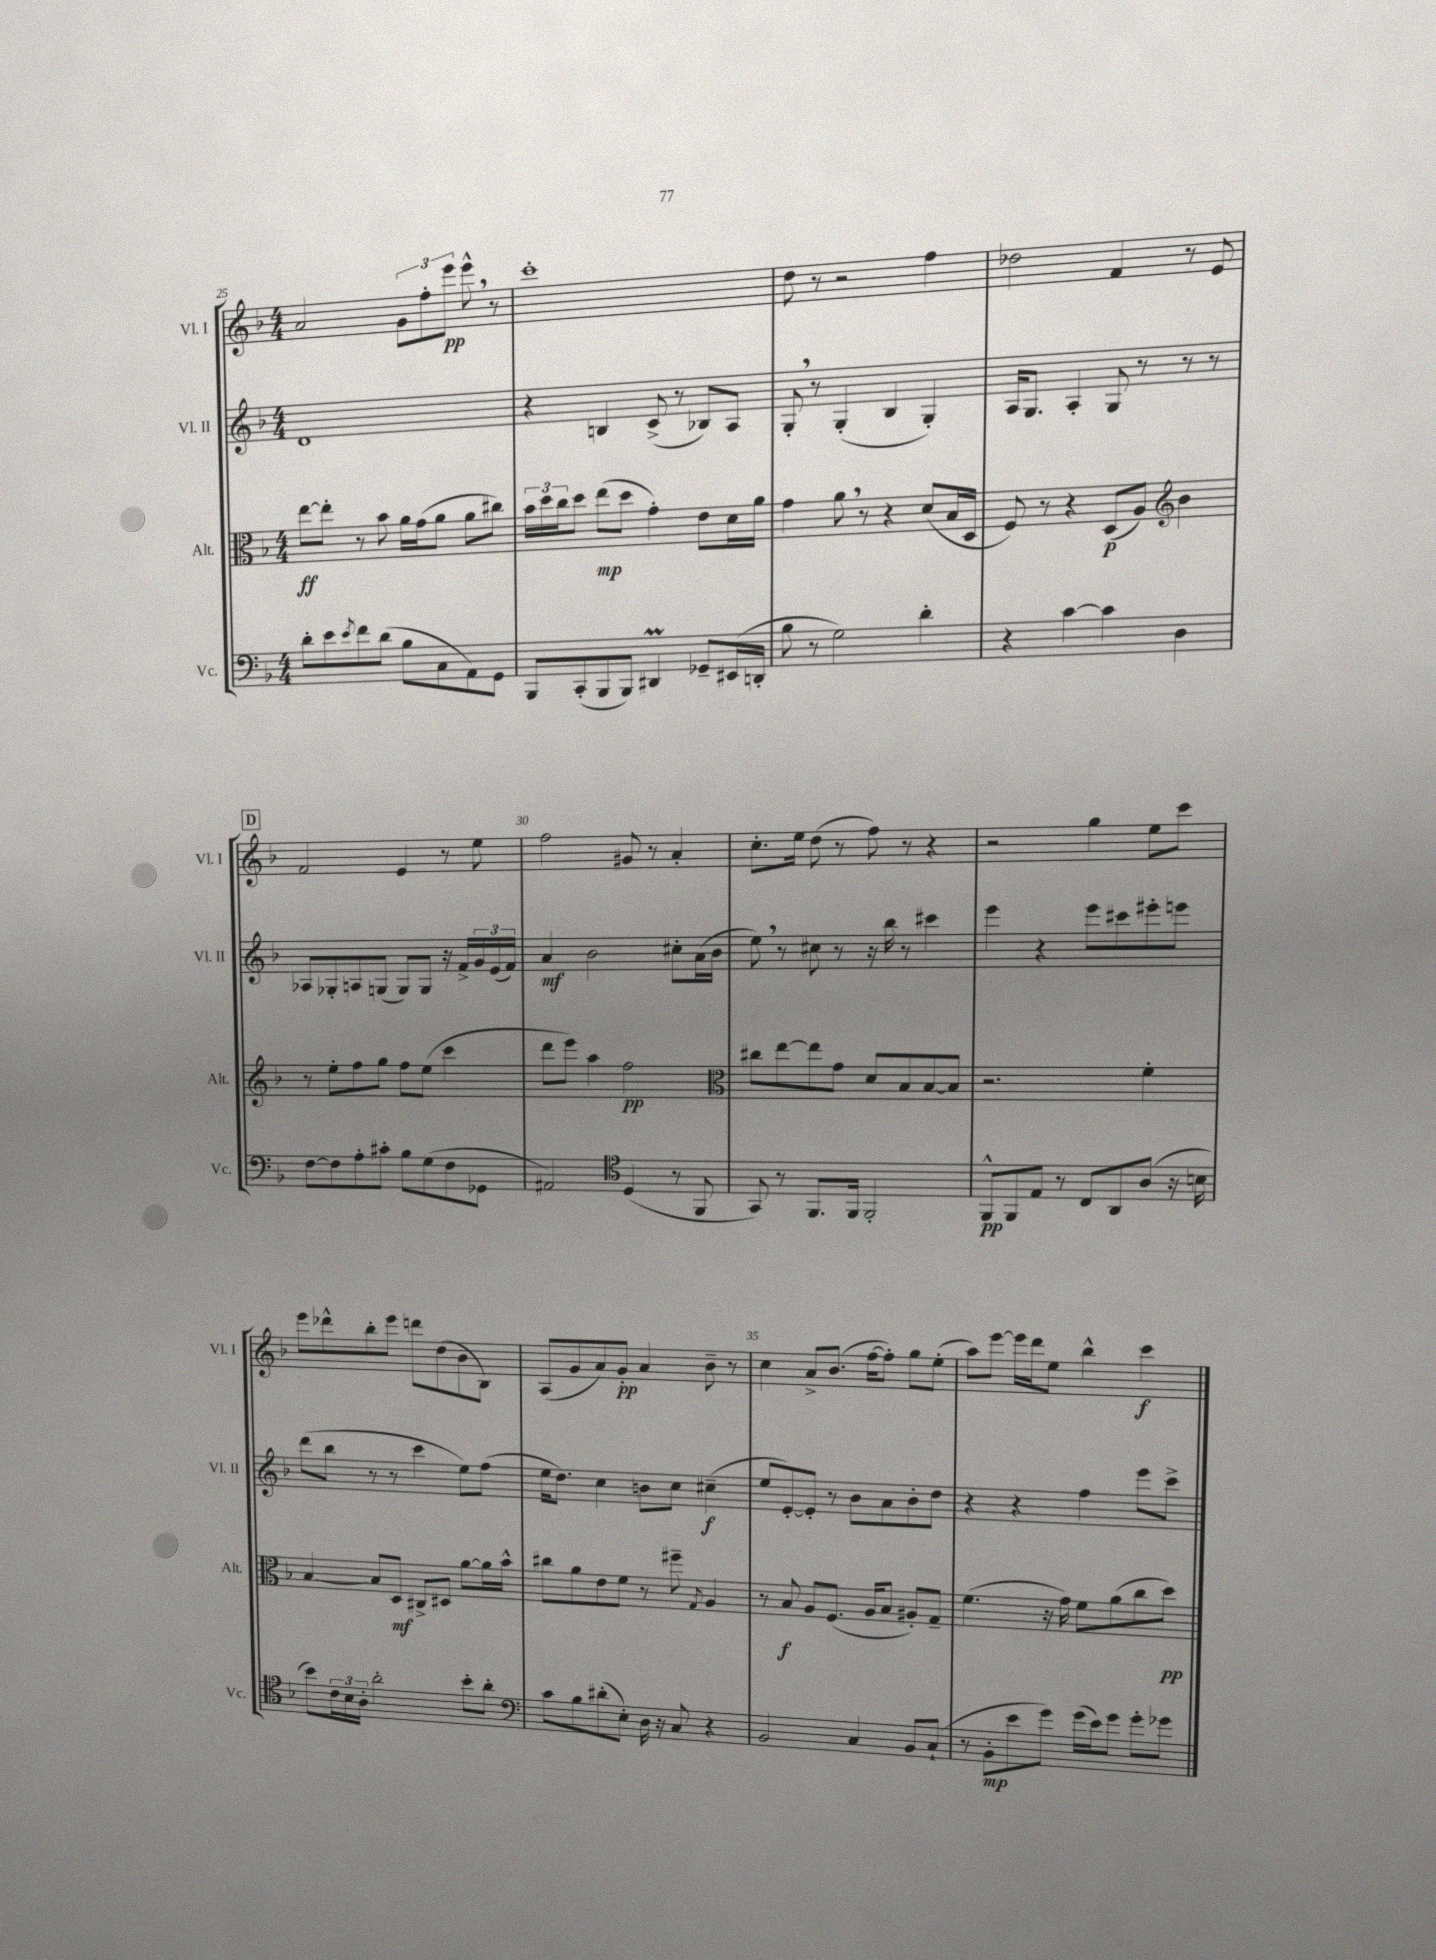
<<
\new StaffGroup <<
\new Staff = "s0" \with { instrumentName = "Vl. I" shortInstrumentName = "Vl. I" } {
    \clef treble \key f \major \numericTimeSignature \time 4/4
    a'2 \tuplet 3/2 { g'8 f''8-. e'''8\pp } e'''8-^ \breathe r8 |
    c'''1-. |
    d''8 r8 r2 f''4 |
    des''2 f'4 r8 e'8 |
    \mark \markup { \box "D" } f'2 e'4 r8 e''8 |
    f''2 gis'8 r8 a'4-. |
    c''8.-. e''16 d''8( r8 f''8) r8 r4 |
    r2 g''4 e''8 c'''8 |
    e'''8 des'''8-^ bes''8-. e'''8 d'''8 d''8( bes'8 bes8) |
    a8( g'8 a'8) g'8-.\pp a'4 bes'8-- r8 |
    c''4 a'8-> bes'8.( f''16~ f''8-.) g''8 e''8-.( |
    a''8) e'''8~ e'''16 d'''16 e''8 bes''4-^ c'''4\f \bar "|." |
}
\new Staff = "s1" \with { instrumentName = "Vl. II" shortInstrumentName = "Vl. II" } {
    \clef treble \key f \major \numericTimeSignature \time 4/4
    d'1 |
    r4 b4 c'8->( r8 bes8) a8 |
    g8-. \breathe r8 g4-.( bes4 g4-.) |
    a16 g8. a4-. g8 r8 r8 r8 |
    \mark \markup { \box "D" } aes8 ges8-. a8 g8( g8) g8 r16 f'16-> \tuplet 3/2 { g'16 e'16( f'16) } |
    a'4\mf bes'2 cis''8-. a'16( bes'16 |
    e''8) \breathe r8 cis''8 r8 r16 bes''16 r8 cis'''4 |
    e'''4 r4 e'''8 cis'''8 eis'''8-. e'''8 |
    d'''8( bes''8 r8 r8 c'''4 e''8) f''8( |
    e''16 d''8.) c''4 b'8 c''8 cis''4--\f( |
    e''8 e'8~-.) e'8-. r8 bes'8 a'8 bes'8-. d''8 |
    r4 r4 f''4 e'''8 c'''8-> \bar "|." |
}
\new Staff = "s2" \with { instrumentName = "Alt." shortInstrumentName = "Alt." } {
    \clef alto \key f \major \numericTimeSignature \time 4/4
    e''8~\ff e''8-. r8 bes'8 a'16 g'16( a'8 a'8 cis''8) |
    \tuplet 3/2 { bes'16 d''16 c''16 } d''8 e''8\mp( d''8 g'4-.) e'8 d'16 a'16 |
    g'4 a'8 \breathe r8 r4 d'8( bes16 d16 |
    f8) r8 r4 d8\p( a8) \clef treble bes'4 |
    \mark \markup { \box "D" } r8 e''8-. f''8 g''8 f''8 e''8( c'''4 |
    d'''8 e'''8) a''4 f''2\pp |
    \clef alto cis''8 e''8~ e''8 g'8 d'8 bes8 bes8~ bes8 |
    r2. f'4-. |
    bes4~ bes8 d8\mf cis8-> dis8 a'8~ a'16 bes'16-^ |
    cis''8 a'8 e'8 f'8 r8 fis''8-- \acciaccatura { g8 } a4 |
    r8 bes8\f a8 f8.( a16 bes8 ais8-.) g8-- |
    f'4.( r16 g'16) f'8 a'8( c''8 d''8\pp) \bar "|." |
}
\new Staff = "s3" \with { instrumentName = "Vc." shortInstrumentName = "Vc." } {
    \clef bass \key f \major \numericTimeSignature \time 4/4
    d'8-. e'8 \acciaccatura { e'8 } f'8 d'8( bes8 c8 a,8) g,8 |
    bes,,8 c,8-.( bes,,8 bes,,8) dis,4\prall ges,8-- eis,16( d,16-. |
    bes8 r8 g2) d'4-. |
    r4 c'4~ c'4 d4 |
    \mark \markup { \box "D" } f8~ f8 a8-. cis'8-. bes8 g8( f8 ges,8 |
    ais,2) \clef tenor d4( r8 f,8 |
    g,8) r8 f,8. f,16 f,2-. |
    f,8-^\pp f,8 e8 r8 c8 a,8 a8( r16 b16 |
    bes'8) \tuplet 3/2 { c'16 bes16 a16-. } a'2-. bes'8-. a'8-. |
    \clef bass c'8 bes8 dis'8-.( e8-.) d16 r16 c8 r4 |
    bes,2 c4 bes,8 c8-!( |
    r8 bes,8-.\mp e'8 g'8) g'16( e'16) g'8 g'8-. ges'8 \bar "|." |
}
>>
>>
\layout { \context { \Score currentBarNumber = #25 \override BarNumber.break-visibility = ##(#f #t #t) barNumberVisibility = #(every-nth-bar-number-visible 5) } }
